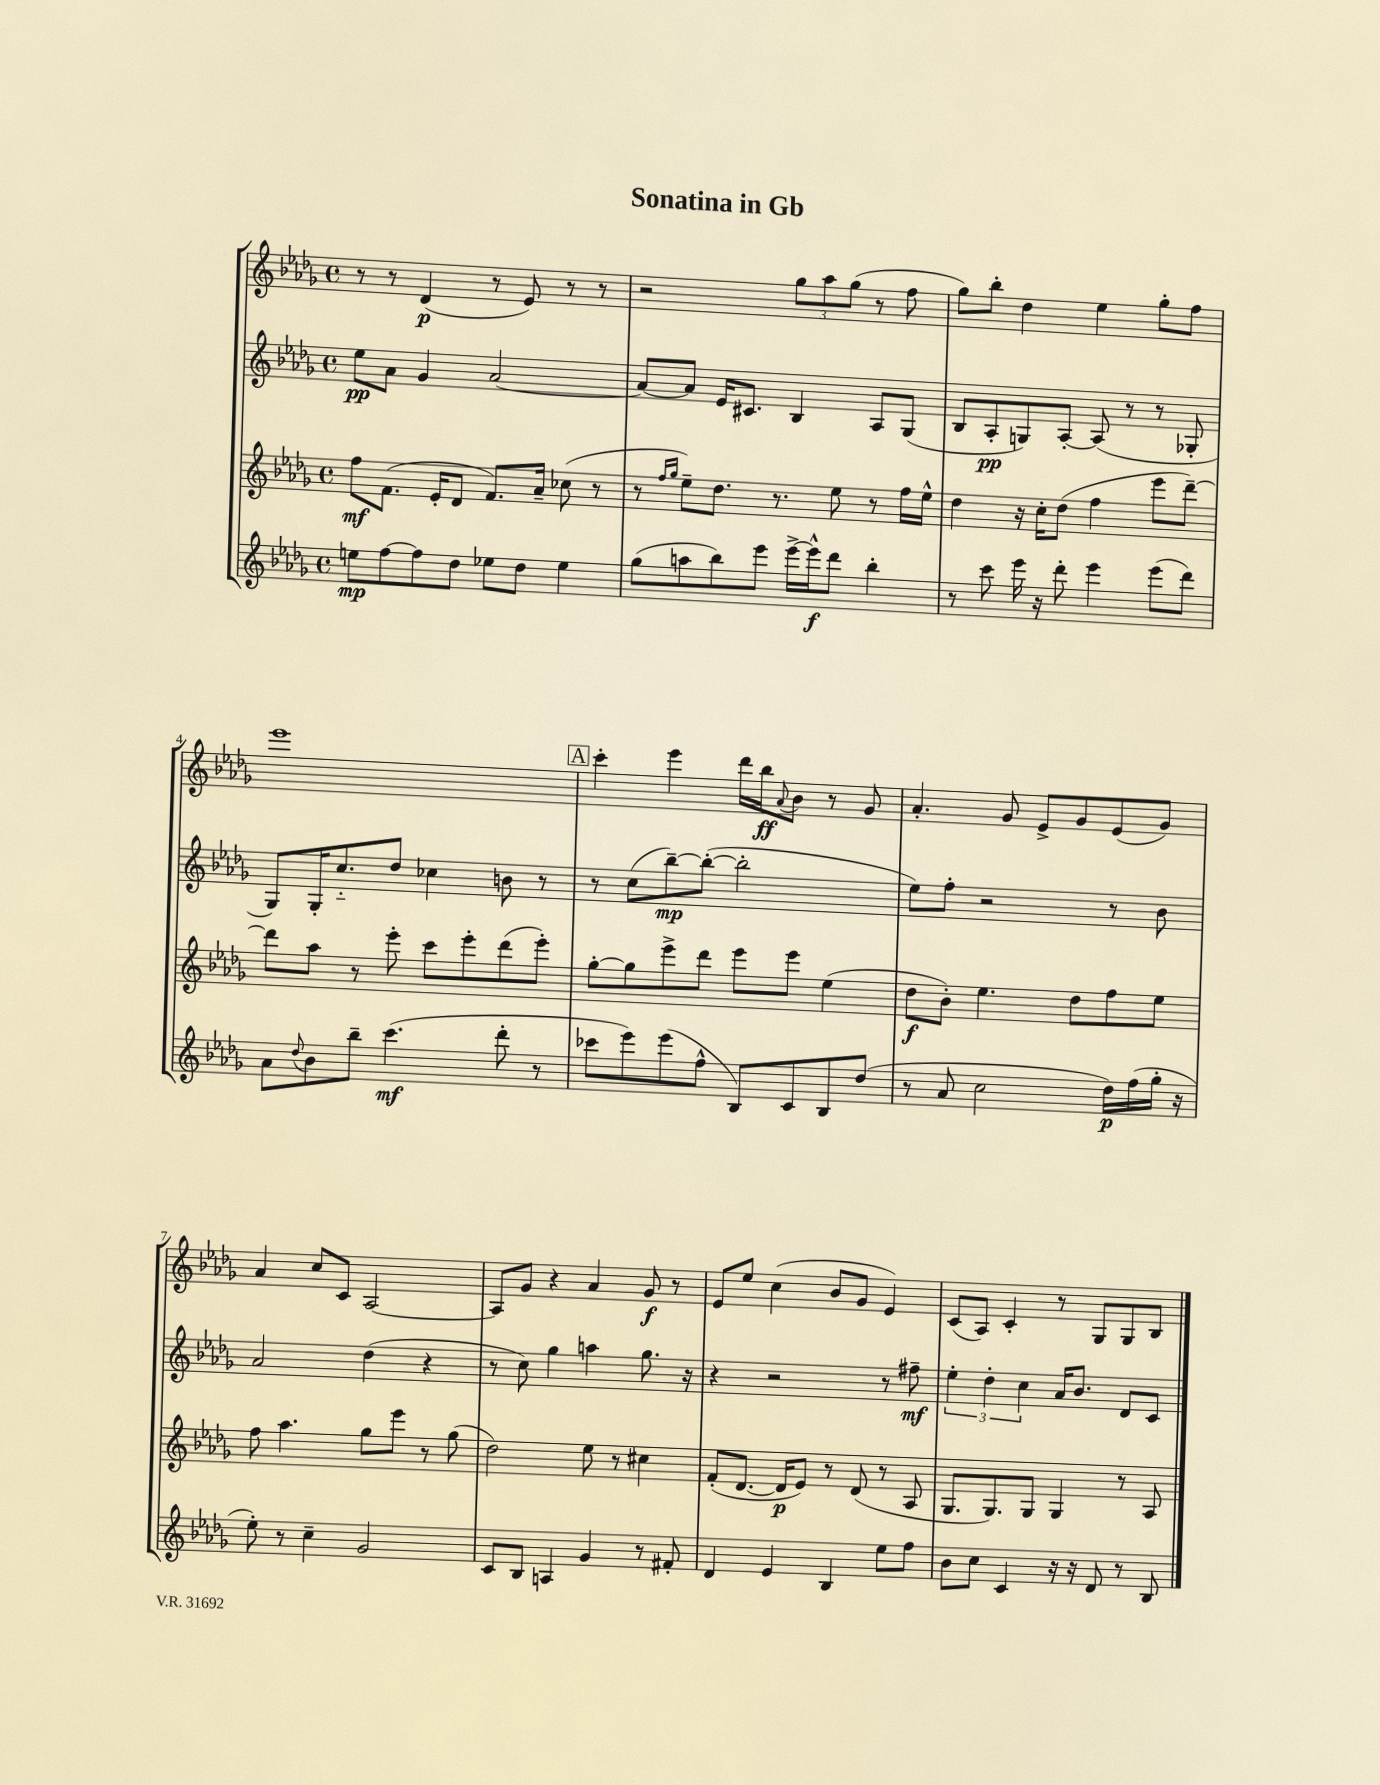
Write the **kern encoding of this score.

**kern	**dynam	**kern	**dynam	**kern	**dynam	**kern	**dynam
*part4	*part4	*part3	*part3	*part2	*part2	*part1	*part1
*staff4	*staff4	*staff3	*staff3	*staff2	*staff2	*staff1	*staff1
*clefG2	*	*clefG2	*	*clefG2	*	*clefG2	*
*k[b-e-a-d-g-]	*	*k[b-e-a-d-g-]	*	*k[b-e-a-d-g-]	*	*k[b-e-a-d-g-]	*
*M4/4	*	*M4/4	*	*M4/4	*	*M4/4	*
*met(c)	*	*met(c)	*	*met(c)	*	*met(c)	*
=1	=1	=1	=1	=1	=1	=1	=1
8een\L	mp	8ff\L	mf	8ee-\L	pp	8r	.
[8ff\	.	(8.f\J	.	8a-\J	.	8r	.
8ff\]	.	.	.	4g-/	.	(4d-/	p
.	.	16e-'/KL	.	.	.	.	.
8dd-\J	.	8d-/J	.	.	.	.	.
8ee-X\L	.	8.f/L)	.	[2a-/	.	8r	.
8dd-\J	.	.	.	.	.	8e-/)	.
.	.	16a-~/Jk	.	.	.	.	.
4ee-\	.	(8cc-X\	.	.	.	8r	.
.	.	8r	.	.	.	8r	.
=2	=2	=2	=2	=2	=2	=2	=2
(8gg-\L	.	8r	.	8a-/L_	.	2r	.
.	.	16qqff/LL	.	.	.	.	.
.	.	16qqgg-/JJ	.	.	.	.	.
8aan\	.	8ee-~\L)	.	8a-/J]	.	.	.
8bb-\)	.	8.dd-\J	.	16e-/KL	.	.	.
.	.	.	.	8.c#X/J	.	.	.
8eee-\J	.	.	.	.	.	.	.
.	.	8.r	.	.	.	.	.
[16eee-^\LL	.	.	.	4B-/	.	12gg-\L	.
16eee-^^\J]	f	.	.	.	.	.	.
.	.	.	.	.	.	12aa-\	.
8ddd-\J	.	8ee-\	.	.	.	.	.
.	.	.	.	.	.	(12gg-\J	.
4bb-'\	.	8r	.	8A-/L	.	8r	.
.	.	16ff\LL	.	(8G-/J	.	8ff\	.
.	.	16ee-^^\JJ	.	.	.	.	.
=3	=3	=3	=3	=3	=3	=3	=3
8r	.	4dd-\	.	8B-/L	.	8gg-\L)	.
8ccc\	.	.	.	8A-'/	pp	8bb-'\J	.
16eee-\	.	16r	.	8Gn/)	.	4dd-\	.
16r	.	16cc'\KL	.	.	.	.	.
8ddd-'\	.	(8dd-\J	.	[8A-'/J	.	.	.
4eee-\	.	4ff\	.	(8A-/]	.	4ee-\	.
.	.	.	.	8r	.	.	.
(8eee-\L	.	8eee-\L	.	8r	.	8gg-'\L	.
8ddd-\J)	.	[8ddd-~\J)	.	8G-X'/	.	8ff\J	.
!!LO:LB:g=z
=4	=4	=4	=4	=4	=4	=4	=4
8a-\L	.	8ddd-\L]	.	8G-/L)	.	1eee-	.
8qqdd-/	.	.	.	.	.	.	.
8b-\	.	8aa-\J	.	16G-'/K	.	.	.
.	.	.	.	8.cc/	.	.	.
8bb-~\J	.	8r	.	.	.	.	.
(4.ccc\	mf	8eee-'\	.	8dd-/J	.	.	.
.	.	8ccc\L	.	4cc-X\	.	.	.
.	.	8eee-'\	.	.	.	.	.
8ddd-'\	.	(8ddd-\	.	8bn\	.	.	.
8r	.	8eee-'\J)	.	8r	.	.	.
!!LO:REH:place=s1:t=A
=5	=5	=5	=5	=5	=5	=5	=5
8ccc-X\L	.	[8gg-'\L	.	8r	.	4ccc'\	.
8eee-\)	.	8gg-\]	.	(8cc\L	.	.	.
(8eee-\	.	8eee-^\	.	[8bb-~\)	mp	4eee-\	.
8ff^^\J	.	8ddd-\J	.	(8bb-'\J_	.	.	.
8B-/L)	.	8eee-\L	.	2bb-'\]	.	16ddd-\LL	.
.	.	.	.	.	.	16bb-\J	ff
.	.	.	.	.	.	8qqa-/	.
8c/	.	8eee-\J	.	.	.	8b-\J	.
8B-/	.	(4ee-\	.	.	.	8r	.
(8dd-/J	.	.	.	.	.	8g-/	.
=6	=6	=6	=6	=6	=6	=6	=6
8r	.	8dd-\L	f	8ee-\L)	.	4.a-'/	.
8a-/	.	8b-'\J)	.	8ff'\J	.	.	.
2cc\	.	4.ee-\	.	2r	.	.	.
.	.	.	.	.	.	8g-/	.
.	.	.	.	.	.	8e-^/L	.
.	.	8dd-\L	.	.	.	8g-/	.
16dd-\LL)	p	8ff\	.	8r	.	(8e-/	.
(16ff\	.	.	.	.	.	.	.
16gg-'\JJ	.	8ee-\J	.	8b-\	.	8g-/J)	.
16r	.	.	.	.	.	.	.
!!LO:LB:g=z
=7	=7	=7	=7	=7	=7	=7	=7
8ee-'\)	.	8ff\	.	2a-/	.	4a-/	.
8r	.	4.aa-\	.	.	.	.	.
4cc~\	.	.	.	.	.	8cc/L	.
.	.	.	.	.	.	8c/J	.
2g-/	.	8gg-\L	.	(4dd-\	.	[2A-/	.
.	.	8eee-\J	.	.	.	.	.
.	.	8r	.	4r	.	.	.
.	.	(8gg-\	.	.	.	.	.
=8	=8	=8	=8	=8	=8	=8	=8
8c/L	.	2dd-\)	.	8r	.	8A-/L]	.
8B-/J	.	.	.	8cc\)	.	8g-/J	.
4An/	.	.	.	4gg-\	.	4r	.
4g-/	.	8ee-\	.	4aan\	.	4a-/	.
.	.	8r	.	.	.	.	.
8r	.	4cc#X\	.	8.gg-\	.	8g-/	f
8f#X'/	.	.	.	.	.	8r	.
.	.	.	.	16r	.	.	.
=9	=9	=9	=9	=9	=9	=9	=9
4d-/	.	(8f'/L	.	4r	.	8e-/L	.
.	.	[8.d-/J	.	.	.	8ee-/J	.
4e-/	.	.	.	2r	.	(4cc\	.
.	.	16d-/KL]	p	.	.	.	.
.	.	8e-/J)	.	.	.	.	.
4B-/	.	8r	.	.	.	8b-/L	.
.	.	(8d-/	.	.	.	8g-/J	.
8ee-\L	.	8r	.	8r	.	4e-/)	.
8ff\J	.	8A-/	.	8ff#X~\	mf	.	.
=10	=10	=10	=10	=10	=10	=10	=10
8b-\L	.	8.G-/L	.	6ee-'\	.	(8c/L	.
8cc\J	.	.	.	.	.	8A-/J)	.
.	.	.	.	6dd-'\	.	.	.
.	.	8.G-/)	.	.	.	.	.
4c/	.	.	.	.	.	4c'/	.
.	.	.	.	6cc\	.	.	.
.	.	8G-/J	.	.	.	.	.
16r	.	4G-/	.	16a-/KL	.	8r	.
16r	.	.	.	8.b-/J	.	.	.
8d-/	.	.	.	.	.	8G-/L	.
8r	.	8r	.	8d-/L	.	8G-/	.
8B-/	.	8A-/	.	8c/J	.	8B-/J	.
==	==	==	==	==	==	==	==
*-	*-	*-	*-	*-	*-	*-	*-
